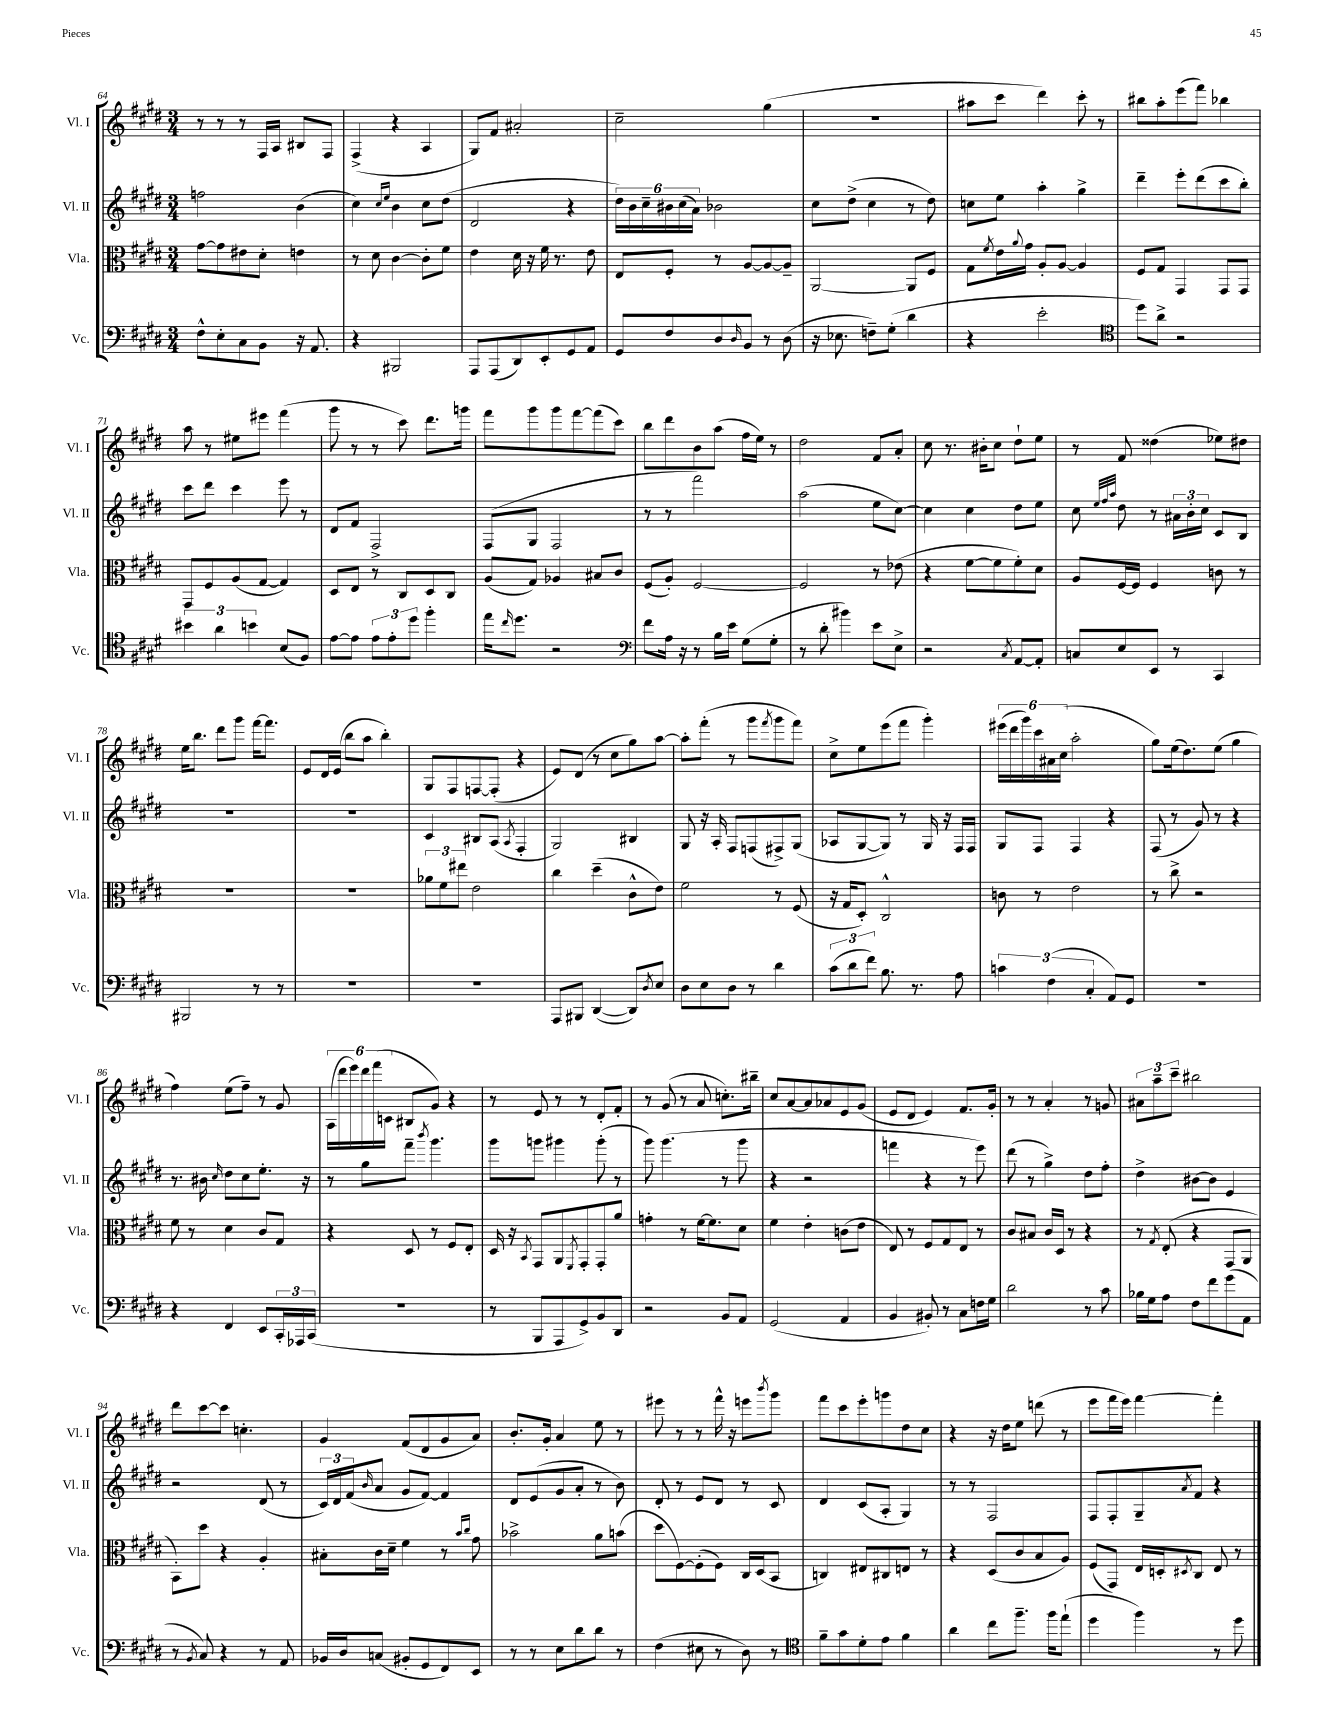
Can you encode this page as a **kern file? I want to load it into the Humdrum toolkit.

**kern	**kern	**kern	**kern
*staff4	*staff3	*staff2	*staff1
*clefF4	*clefC3	*clefG2	*clefG2
*k[f#c#g#d#]	*k[f#c#g#d#]	*k[f#c#g#d#]	*k[f#c#g#d#]
*M3/4	*M3/4	*M3/4	*M3/4
8F#^^	[8g#	2ff	8r
8E'	8g#]	.	8r
8C#	8e#	.	8r
8BB	8d#'	.	16F#
.	.	.	16A
16r	4e	(4b	8B#
8.AA	.	.	.
.	.	.	8F#
=	=	=	=
4r	8r	4cc#)	(4F#^
.	8d#	.	.
.	.	16qqcc#	.
.	.	16qqee	.
2BBB#	[4c#	4b	4r
.	8c#']	8cc#	4A
.	8f#	(8dd#	.
=	=	=	=
8AAA	4e	2d#	8G#)
(8AAA	.	.	8f#
8DD#)	16d#	.	2a#'
.	16r	.	.
8EE'	16f#	.	.
.	8.r	.	.
8GG#	.	4r	.
8AA	8e	.	.
=	=	=	=
8GG#	8E	24dd#)	2cc#~
.	.	24b	.
.	.	24cc#~	.
8F#	8F#'	24b#	.
.	.	(24cc#	.
.	.	24a)	.
8D#	8r	2b-	.
16qqD#	.	.	.
8BB	[8A	.	.
8r	8A_	.	(4gg#
(8D#	8A~]	.	.
=	=	=	=
16r	[2AA	8cc#	2.r
8.E-	.	.	.
.	.	(8dd#^	.
8F~)	.	4cc#	.
(8G#'	.	.	.
4d#	8AA]	8r	.
.	8F#	8dd#)	.
=	=	=	=
4r	8G#	8cc	8aa#
.	8qf#	.	.
.	16e	8ee	8ccc#
.	8qqa	.	.
.	16g#	.	.
2e'	8A'	4aa'	4ddd#)
.	[8A	.	.
.	4A]	4gg#^	8ccc#'
.	.	.	8r
=	=	=	=
*clefC4	*	*	*
8dd#)	8F#	4ddd#~	8bb#
8a^	8G#	.	8aa'
2r	4GG#	8eee'	(8eee
.	.	(8ddd#	8fff#)
.	8GG#	8ccc#	4bb-
.	8GG#	8bb')	.
=	=	=	=
6b#	8GG#	8ccc#	8aa
.	8F#	8ddd#	8r
6a	.	.	.
.	(8A	4ccc#	8ee#
6b	.	.	.
.	[8G#	.	8eee#
(8B	4G#])	8eee	(4fff#
8F#)	.	8r	.
=	=	=	=
[8e	8D#	8d#	8ggg#
8e]	8E	8f#	8r
12e	8r	2F#^	8r
12e'	.	.	.
.	8C#	.	8ccc#)
12dd#	.	.	.
4ff#'	8D#	.	8.ddd#
.	8C#	.	.
.	.	.	16ggg
=	=	=	=
16ee	(8A	(8F#	8fff#
16qqcc#	.	.	.
8.dd#	.	.	.
.	8G#)	8G#	8ggg#
2r	4A-	2F#	8ggg#
.	.	.	[8fff#
.	8B#	.	(8fff#]
.	8c#	.	8ccc#)
=	=	=	=
*clefF4	*	*	*
8f#	(8F#	8r	8bb
16A	8A')	8r	8ddd#
16r	.	.	.
8r	[2F#	2fff#)	8b
16B	.	.	(8aa
16e	.	.	.
(8G#	.	.	16ff#
.	.	.	16ee)
8G#'	.	.	8r
=	=	=	=
8r	2F#]	(2aa	2dd#
8d#'	.	.	.
4b#)	.	.	.
8e	8r	8ee	8f#
8E^	(8e-	[8cc#)	8a'
=	=	=	=
2r	4r	4cc#]	8cc#
.	.	.	8.r
.	[8f#	4cc#	.
.	.	.	16b#'
.	8f#]	.	8cc#
8qC#	.	.	.
[8AA	8f#')	8dd#	8dd#`
8AA']	8d#	8ee	8ee
=	=	=	=
8C	8A	8cc#	8r
.	.	32qqee	.
.	.	32qqff#	.
.	.	32qqaa	.
8E	[16F#	8dd#	8f#
.	16F#]	.	.
8EE	4F#	8r	(4dd##
8r	.	24a#	.
.	.	24b'	.
.	.	24cc#	.
4CC#	8c	8c#	8ee-)
.	8r	8B	8dd#
=	=	=	=
2BBB#	2.r	2.r	16ee
.	.	.	8.bb
.	.	.	8ddd#
.	.	.	8ggg#
8r	.	.	[16fff#
.	.	.	8.fff#]
8r	.	.	.
=	=	=	=
2.r	2.r	2.r	8e
.	.	.	16d#
.	.	.	(16e
.	.	.	8bb
.	.	.	8aa
.	.	.	4bb')
=	=	=	=
2.r	12a-	4c#	8G#
.	12f#	.	.
.	.	.	8F#
.	12ee#	.	.
.	2e	8B#	[8F
.	.	(8A	(8F']
.	.	8qA	.
.	.	4F#'	4r
=	=	=	=
8AAA	4cc#	2G#)	8e)
8BBB#	.	.	(8d#
([4DD#	(4dd#~	.	8r
.	.	.	8cc#
8DD#])	8c#^^	4B#	8gg#)
8qD#	.	.	.
8E	8e)	.	[8aa
=	=	=	=
8D#	2f#	8G#	8aa']
8E	.	16r	(8fff#'
.	.	16A'	.
8D#	.	8F#	8r
8r	.	(8F	8ggg#
.	.	.	8qfff#
4d#	8r	8F#^)	8ggg#
.	(8F#	(8G#	8fff#)
=	=	=	=
(12c#	16r	8A-	8cc#^
.	16G#	.	.
12d#	.	.	.
.	8D#')	[8G#	8ee
12f#)	.	.	.
8.B	2C#^^	8G#])	(8eee
.	.	8r	8fff#
8.r	.	.	.
.	.	16G#	4ggg#')
.	.	16r	.
8A	.	16F#	.
.	.	16F#	.
=	=	=	=
6c	8c	8G#	(24eee#
.	.	.	24ddd#
.	.	.	24ggg#)
.	8r	8F#	24ccc#
(6F#	.	.	24a#
.	.	.	(24cc#
.	2e	4F#	2aa'
6C#'	.	.	.
8AA)	.	4r	.
8GG#	.	.	.
=	=	=	=
2.r	8r	(8F#	8gg#)
.	8cc#^	8r	(16ee
.	.	.	8.dd#)
.	2r	8g#)	.
.	.	8r	(8ee
.	.	4r	4gg#
=	=	=	=
4r	8f#	8.r	4ff#)
.	8r	.	.
.	.	16b#	.
.	.	16qqcc#	.
4FF#	4d#	8dd#	(8ee
.	.	8cc#	8ff#~)
8EE	8c#	8.ee'	8r
24CC#'	8G#	.	8g#
24AAA-	.	.	.
.	.	16r	.
(24CC#	.	.	.
=	=	=	=
2.r	4r	8r	(24A
.	.	.	24ddd#
.	.	.	24eee)
.	.	8gg#	24ddd#
.	.	.	(24fff#
.	.	.	24c
.	8D#	8fff#~	8B#
.	.	8qbbb	.
.	8r	4.ggg#	8g#)
.	8F#	.	4r
.	8E'	.	.
=	=	=	=
8r	16D#	8ggg#	8r
.	16r	.	.
.	8qBB	.	.
8BBB	8GG#	8ggg	8e
8AAA	8AA	4ggg#	8r
.	8qFF#	.	.
8GG#^)	8GG#'	.	8r
8BB	8GG#'	(8ggg#'	8d#'
8DD#	8a	8r	8f#'
=	=	=	=
2r	4g'	8ggg#)	8r
.	.	(4.ggg#	(8g#
.	8r	.	8r
.	[16f#	.	8a
.	8.f#]	.	.
8BB	.	8r	8.cc')
8AA	8d#	8ggg#	.
.	.	.	16bb#~
=	=	=	=
(2GG#	4f#	4r	8cc#
.	.	.	[8a
.	4e'	2r	8a]
.	.	.	8a-
4AA	(8c	.	8e
.	8e	.	(8g#
=	=	=	=
4BB	8E)	4fff	8e
.	8r	.	8d#
8BB#')	8F#	4r	4e)
8r	8G#	.	.
8C#	8E	8r	8.f#
16F	8r	8eee)	.
16G#	.	.	16g#'
=	=	=	=
2d#	8c#	(8ddd#	8r
.	8B#	8r	8r
.	16c#	4gg#^)	4a'
.	16D#	.	.
.	8r	.	.
8r	4r	8dd#	8r
8c#	.	8ff#'	8g
=	=	=	=
16B-	8r	4dd#^	12a#
16G#	.	.	.
.	.	.	12aa~
.	8qG#	.	.
8A	(8E'	.	.
.	.	.	12ccc#~
8F#	4r	[8b#	2bb#
8f#	.	8b#]	.
(8g#	8GG#	4e	.
8AA	8AA	.	.
=	=	=	=
8r	8BB')	2r	8ddd#
8qBB	.	.	.
8C#)	8dd#	.	[8ccc#
4r	4r	.	8ccc#]
.	.	.	4.cc'
8r	4A'	(8d#	.
8AA	.	8r	.
=	=	=	=
16BB-	8B#'	24c#)	4g#
.	.	24d#	.
16D#	.	.	.
.	.	(24f#	.
.	.	16qqb	.
(8C	16c#	8a	.
.	16d#~	.	.
8BB#'	4f#	8g#	(8f#
8GG#	.	[8f#)	8d#
8FF#)	8r	4f#]	8g#
.	16qqb	.	.
.	16qqcc#	.	.
8EE	8g#	.	8a)
=	=	=	=
8r	2b-^	8d#	8.b'
8r	.	(8e	.
.	.	.	16g#'
8E	.	8g#	4a
8d#	.	8a'	.
8d#	8a	8r	8ee
8r	(8b	8b)	8r
=	=	=	=
(4F#	8dd#	8d#'	8eee#
.	[8F#)	8r	8r
8E#	(8F#']	8e	8r
8r	8F#)	8d#	16fff#^^
.	.	.	16r
8D#)	16C#	8r	8eee
.	(16D#	.	.
.	.	.	8qbbb
8r	8BB	8c#	8ggg#
=	=	=	=
*clefC4	*	*	*
8f#~	4C)	4d#	8fff#
8g#	.	.	8ccc#
8d#'	8E#	(8c#	8eee'
8e	8C#	8A'	8ggg
4f#	8E	4G#)	8dd#
.	8r	.	8cc#
=	=	=	=
4a	4r	8r	4r
.	.	8r	.
8cc#	(8D#	2F#	16r
.	.	.	16dd#
8.ff#~	8c#	.	8ee
.	8B	.	(8ddd
16ff#	.	.	.
(8ee`	8A)	.	8r
=	=	=	=
4dd#	(8F#	8F#	8eee
.	8GG#)	8F#'	16fff#
.	.	.	16eee)
4ff#)	16E	8G#~	[4fff#
.	16D'	.	.
.	8qD#	8qa	.
.	8C#	8f#	.
8r	8E	4r	4fff#']
8dd#	8r	.	.
==	==	==	==
*-	*-	*-	*-
